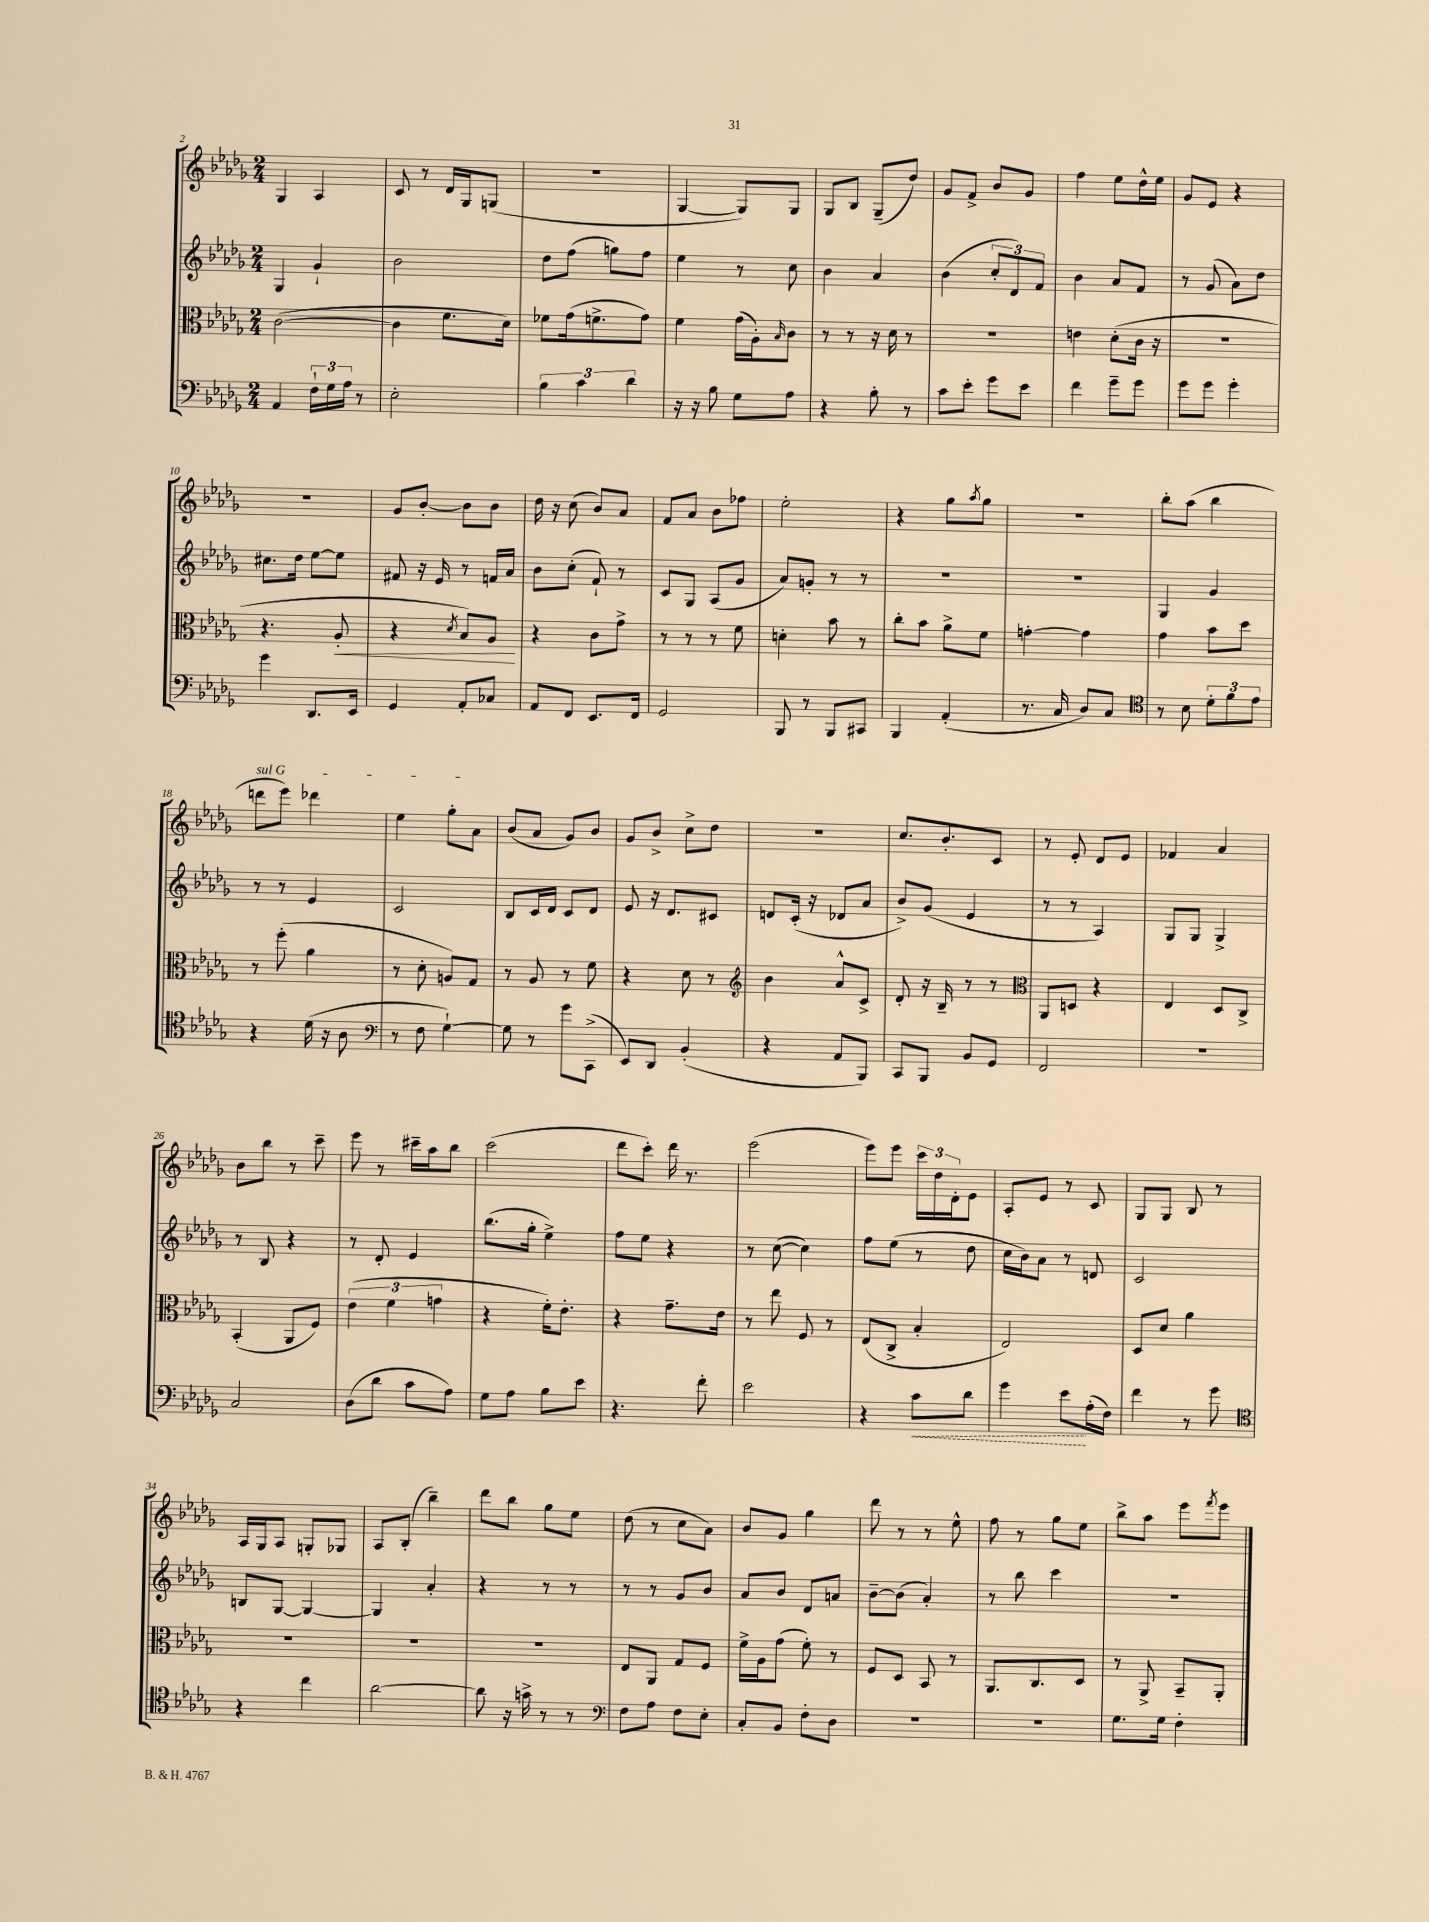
<<
\new StaffGroup <<
\new Staff = "s0" {
    \clef treble \key des \major \numericTimeSignature \time 2/4
    ges4 aes4 |
    c'8 r8 des'16 ges16 g8( |
    r2 |
    ges4~ ges8) ges8 |
    ges8 bes8 ges8--( des''8) |
    ges'8 f'8-> bes'8 ges'8 |
    f''4 ees''8 des''16-^ ees''16 |
    ges'8 ees'8 r4 |
    r2 |
    ges'8 bes'8~-. bes'8 bes'8 |
    des''16 r16 c''8( bes'8) aes'8 |
    f'8 aes'8 bes'8 fes''8 |
    ees''2-. |
    r4 ges''8 \acciaccatura { aes''8 } ges''8 |
    r2 |
    bes''8-. aes''8( bes''4 |
    \once \override TextSpanner.bound-details.left.text = \markup { \italic "sul G" } d'''8\startTextSpan ees'''8) des'''4 |
    ees''4 ges''8-. aes'8\stopTextSpan |
    bes'8( aes'8 ges'8) bes'8 |
    ges'8 bes'8-> c''8-> des''8 |
    r2 |
    c''8. bes'8.-. c'8 |
    r8 ees'8-. des'8 ees'8 |
    fes'4 aes'4 |
    bes'8 bes''8 r8 c'''8-- |
    ees'''8 r8 cis'''16-- aes''16 bes''8 |
    c'''2( |
    des'''8 c'''8-.) des'''16 r8. |
    ees'''2( |
    ees'''8) ees'''8 \tuplet 3/2 { c'''16 des''16 des'16-. } ees'8 |
    aes8-. ees'8 r8 c'8 |
    ges8 ges8 bes8 r8 |
    aes16 ges16 aes8 g8-. ges8 |
    aes8 bes8-.( bes''4--) |
    des'''8 bes''8 ges''8 ees''8 |
    des''8( r8 c''8 aes'8) |
    bes'8 ges'8 ges''4 |
    des'''8 r8 r8 ees''8-^ |
    f''8 r8 ges''8 ees''8 |
    bes''8-> aes''8 ees'''8 \acciaccatura { f'''8 } ees'''8 \bar "|." |
}
\new Staff = "s1" {
    \clef treble \key des \major \numericTimeSignature \time 2/4
    ges4 ges'4-! |
    bes'2 |
    des''8 f''8( g''8) f''8 |
    ees''4 r8 c''8 |
    bes'4 aes'4 |
    bes'4( \tuplet 3/2 { c''8-. des'8) f'8 } |
    bes'4 aes'8 f'8 |
    r8 ges'8( aes'8) des''8 |
    cis''8. des''16 ees''8~ ees''8 |
    fis'8 r16 ees'16 r8 f'16 aes'16 |
    bes'8 c''8-.( f'8-!) r8 |
    c'8 ges8 aes8( ges'8 |
    aes'8) g'8-. r8 r8 |
    R2 |
    R2 |
    ges4 ges'4 |
    r8 r8 ees'4 |
    c'2 |
    bes8 c'16 des'16 c'8 des'8 |
    ees'8 r16 des'8. cis'8 |
    d'8 c'16-.( r16 des'8 aes'8 |
    bes'8->) ges'8( ees'4 |
    r8 r8 aes4) |
    ges8 ges8 ges4-> |
    r8 bes8 r4 |
    r8 des'8-. ees'4 |
    bes''8.( ges''16-. ees''4->) |
    f''8 ees''8 r4 |
    r8 c''8~( c''4) |
    f''8 ees''8( r8 des''8 |
    c''16 bes'16) aes'8 r8 d'8 |
    c'2 |
    b8 ges8~ ges4~ |
    ges4 aes'4-. |
    r4 r8 r8 |
    r8 r8 ges'8 bes'8 |
    aes'8 bes'8 des'8 a'8 |
    bes'8~-- bes'8( aes'4-.) |
    r8 bes''8 c'''4 |
    R2 \bar "|." |
}
\new Staff = "s2" {
    \clef alto \key des \major \numericTimeSignature \time 2/4
    c'2~( |
    c'4 f'8. des'16) |
    fes'8 ges'16( f'8.-> ges'8) |
    f'4 ges'16( aes16-.) \grace { bes16 } c'8 |
    r8 r8 r16 des'16 r8 |
    r2 |
    e'4 des'8-.( c'16 r16 |
    r2 |
    r4. aes8-.\< |
    r4 \acciaccatura { des'8 } bes8) aes8\! |
    r4 c'8 ges'8-> |
    r8 r8 r8 f'8 |
    d'4-. bes'8 r8 |
    c''8-. bes'8 aes'8-> f'8 |
    g'4~-. g'4 |
    ges'4 bes'8 des''8 |
    r8 f''8-.( aes'4 |
    r8 des'8-. a8) ges8 |
    r8 aes8 r8 f'8 |
    r4 des'8 r8 |
    \clef treble bes'4 aes'8-^ c'8-> |
    des'8-. r16 bes16-- r8 r8 |
    \clef alto aes,8 d8 r4 |
    ees4 des8 c8-> |
    bes,4-.( aes,8 f8) |
    \tuplet 3/2 { ees'4( f'4 g'4 } |
    r4 f'16-.) ees'8.-. |
    r4 ges'8.-- ees'16 |
    r8 ees''8 f8 r8 |
    ees8( c8-> bes4-. |
    ees2) |
    des8 des'8 aes'4 |
    R2 |
    R2 |
    R2 |
    ees8 aes,8 ges8 f8 |
    f'16-> aes16 ges'8( f'8-.) r8 |
    f8 des8 bes,8 r8 |
    aes,8. c8. des8 |
    r8 aes,8-> bes,8-- aes,8-. \bar "|." |
}
\new Staff = "s3" {
    \clef bass \key des \major \numericTimeSignature \time 2/4
    aes,4 \tuplet 3/2 { f16-! ges16 aes16 } r8 |
    ees2-. |
    \tuplet 3/2 { bes4 c'4 des'4 } |
    r16 r16 bes8 ges8 aes8 |
    r4 bes8-. r8 |
    c'8 ees'8-. ges'8 ees'8 |
    f'4 ges'8-- ges'8 |
    ges'8 ges'8 ges'4-. |
    ges'4 des,8. ees,16 |
    ges,4 aes,8-. ces8 |
    aes,8 f,8 ees,8. f,16 |
    ges,2 |
    bes,,8 r8 bes,,8 cis,8 |
    bes,,4 aes,4-.( |
    r8. c16 des8) c8 |
    \clef tenor r8 bes8 \tuplet 3/2 { des'8-. f'8 ees'8 } |
    r4 des'16( r16 aes8 |
    \clef bass r8 f8 ges4~-!) |
    ges8 r8 ges'8 c,8->( |
    ees,8) des,8 bes,4-.( |
    r4 aes,8 bes,,8) |
    c,8 bes,,8 bes,8 ges,8 |
    f,2 |
    R2 |
    c2 |
    des8( des'8 c'8 aes8) |
    ges8 aes8 bes8 ees'8 |
    r4. f'8-. |
    ees'2 |
    r4 \once \override Hairpin.style = #'dashed-line c'8\< des'8 |
    ges'4 ees'8\! aes16-.( f16) |
    f'4 r8 ges'8 |
    \clef tenor r4 c''4 |
    aes'2~ |
    aes'8 r16 g'16-> r8 r8 |
    \clef bass f8 aes8 f8 ees8-. |
    c8-. bes,8 f8-. des8 |
    R2 |
    R2 |
    ges8. ges16 f4-. \bar "|." |
}
>>
>>
\layout { \context { \Score currentBarNumber = #2 } }
